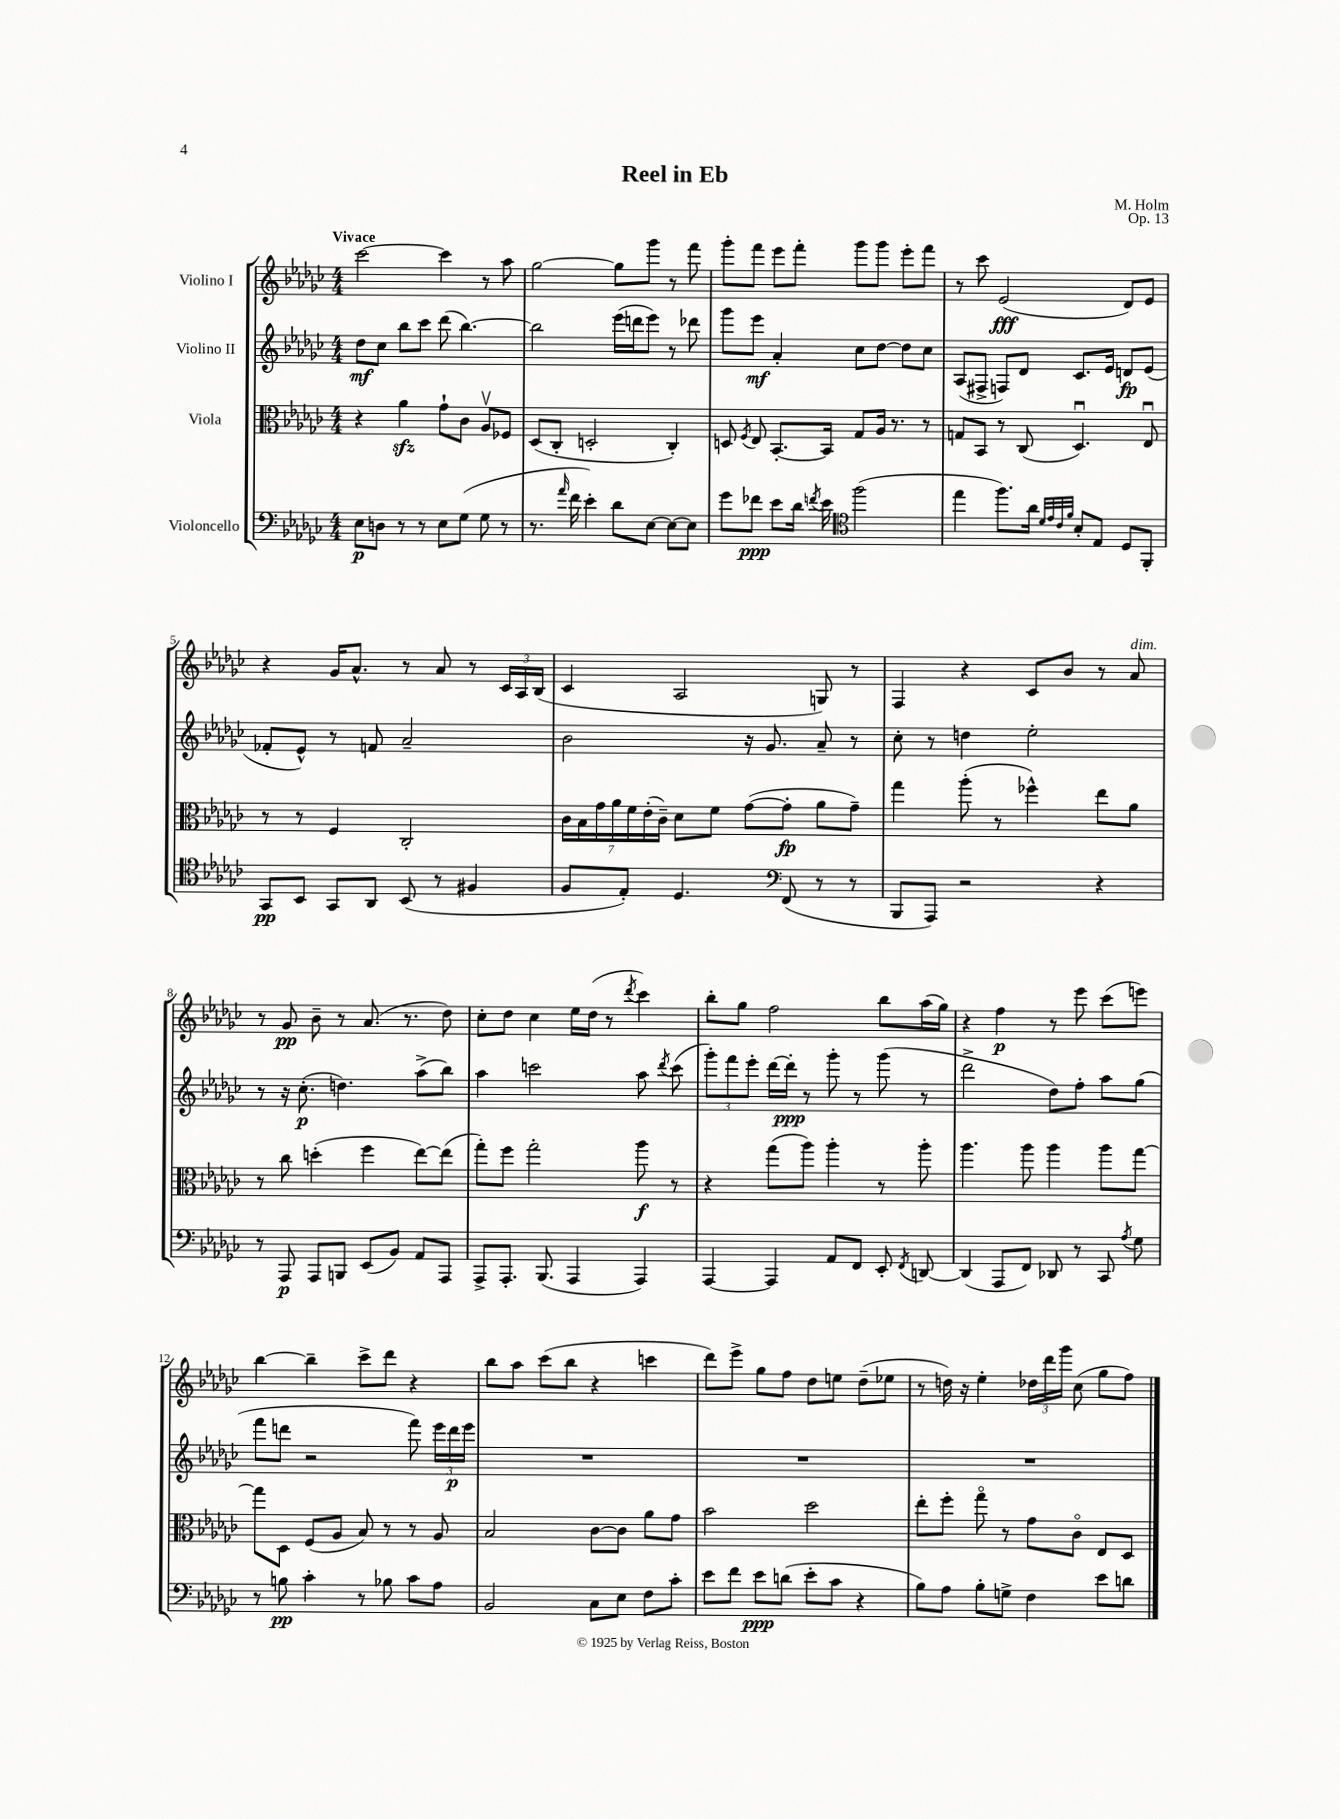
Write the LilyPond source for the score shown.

\header { title = "Reel in Eb" composer = "M. Holm" opus = "Op. 13" }
<<
\new StaffGroup <<
\new Staff = "s0" \with { instrumentName = "Violino I" } {
    \clef treble \key ges \major \numericTimeSignature \time 4/4 \tempo "Vivace"
    \autoBeamOff ces'''2~ ces'''4 r8 aes''8 |
    ges''2~ ges''8[ ges'''8] r8 f'''8 |
    ges'''8[-. f'''8] ees'''8[ f'''8]-. ges'''8[ ges'''8] ees'''8[-. f'''8] |
    r8 ces'''8 ees'2\fff( des'8[) ees'8] |
    r4 ges'16[ aes'8.]-^ r8 aes'8 r8 \tuplet 3/2 { ces'16[ aes16 bes16]( } |
    ces'4 aes2 g8) r8 |
    f4 r4 ces'8[ bes'8] r8 aes'8^\markup { \italic "dim." } |
    r8 ges'8\pp bes'8-- r8 aes'8.( r8. des''8) |
    ces''8[-. des''8] ces''4 ees''16[ des''16]( r8 \acciaccatura { des'''8 } ces'''4) |
    bes''8[-. ges''8] f''2 bes''8[ aes''16( ges''16]) |
    r4 f''4\p r8 ees'''8 ces'''8[( e'''8]) |
    bes''4~ bes''4-- ces'''8[-> des'''8] r4 |
    bes''8[ aes''8] ces'''8[( bes''8] r4 c'''4 |
    des'''8[) ees'''8]-> ges''8[ f''8] des''8[ e''8] des''8[--( ees''8] |
    r8 d''16) r16 ees''4-. \tuplet 3/2 { des''16[ des'''16 ges'''16] } ces''8( ges''8[ f''8]) \bar "|." |
}
\new Staff = "s1" \with { instrumentName = "Violino II" } {
    \clef treble \key ges \major \numericTimeSignature \time 4/4
    \autoBeamOff des''8[\mf ces''8] bes''8[ ces'''8] des'''8( bes''4.~) |
    bes''2 ees'''16[( d'''16 ees'''8]) r8 des'''8 |
    ges'''8[ ees'''8]\mf aes'4-. ces''8[ des''8]~ des''8[ ces''8] |
    aes8[( fis8]-> f8[) des'8] ces'8.[ ees'16] d'8[\fp ees'8]( |
    fes'8[-. ees'8]-^) r8 f'8 aes'2-- |
    bes'2 r16 ges'8. aes'8-- r8 |
    ces''8-. r8 d''4 ees''2-. |
    r8 r16 ces''8.-.\p( d''4.) aes''8[->( bes''8]) |
    aes''4 c'''2 aes''8 \acciaccatura { des'''8 } c'''8( |
    \tuplet 3/2 { ges'''8[-.) f'''8 ees'''8]-. } des'''16[~ des'''16]-.\ppp r8 ges'''8-. r8 ges'''8( r8 |
    des'''2-> des''8[) f''8]-. aes''8[ ges''8]( |
    f'''8[ d'''8] r2 f'''8) \tuplet 3/2 { ees'''16[ d'''16\p ees'''16] } |
    R1 |
    R1 |
    R1 \bar "|." |
}
\new Staff = "s2" \with { instrumentName = "Viola" } {
    \clef alto \key ges \major \numericTimeSignature \time 4/4
    \autoBeamOff r4 aes'4\sfz ges'8[-! ces'8] aes8[\upbow fes8] |
    des8[( ces8]-. d2-. ces4-.) |
    d8 \acciaccatura { f8 } ees8 bes,8.[~-. bes,16] ges8[ aes16] r8. r8 |
    g8[ bes,8] r8 ces8( des4.\downbow) ees8\downbow |
    r8 r8 f4 ces2-. |
    \tuplet 7/4 { ces'16[ bes16 ges'16 aes'16 f'16 ees'16-.( ces'16]--) } des'8[ f'8] ges'8[~( ges'8]-.\fp aes'8[ ges'8]--) |
    ges''4 aes''8-.( r8 fes''4-^) ees''8[ aes'8] |
    r8 ces''8 d''4-.( f''4 ees''8[~) ees''8]( |
    ges''8[-.) f''8] ges''2-. aes''8\f r8 |
    r4 ges''8[( aes''8]) aes''4-. r8 aes''8-. |
    aes''4. aes''8 aes''4 aes''8[ ges''8]~ |
    ges''8[ des8] f8[( aes8] bes8) r8 r8 aes8 |
    bes2 ces'8[~ ces'8] aes'8[ ges'8] |
    bes'2 des''2 |
    ees''8[-. f''8]-. ges''8\flageolet r8 ges'8[ ces'8]\flageolet ees8[ des8] \bar "|." |
}
\new Staff = "s3" \with { instrumentName = "Violoncello" } {
    \clef bass \key ges \major \numericTimeSignature \time 4/4
    \autoBeamOff ees8[\p d8] r8 r8 ees8[ ges8]( ges8 r8 |
    r8. \grace { aes'16 } f'16 ees'4-.) des'8[ ees8]~ ees8[~ ees8] |
    ges'8[ fes'8]\ppp ees'8[ des'16] \acciaccatura { f'8 } ees'16 \clef tenor f''2( |
    ees''4 f''8.[) aes'16] \grace { des'32[ ees'32 ces'32 f'32] } bes8[-. ees8] des8[ f,8]-. |
    ges,8[\pp bes,8] ges,8[ aes,8] bes,8( r8 fis4 |
    f8[ ees8]-.) des4. \clef bass f,8( r8 r8 |
    bes,,8[ aes,,8]) r2 r4 |
    r8 aes,,8\p aes,,8[ b,,8] ees,8[( bes,8]) aes,8[ aes,,8] |
    aes,,8[-> aes,,8.]-. bes,,8.( aes,,4 aes,,4) |
    aes,,4~ aes,,4 aes,8[ f,8] ees,8-. \acciaccatura { f,8 } d,8~ |
    d,4( aes,,8[ f,8]) des,8 r8 ces,8 \acciaccatura { aes8 } ges8 |
    r8 b8\pp ces'4-. r8 bes8 ces'8[ aes8] |
    bes,2 ces8[ ees8] f8[ ces'8]-. |
    ees'8[ f'8] ees'8[\ppp d'8]( ees'8[-. ces'8] r4 |
    bes8[) aes8] bes8[-. g8]-> f4 ees'8[ d'8] \bar "|." |
}
>>
>>
